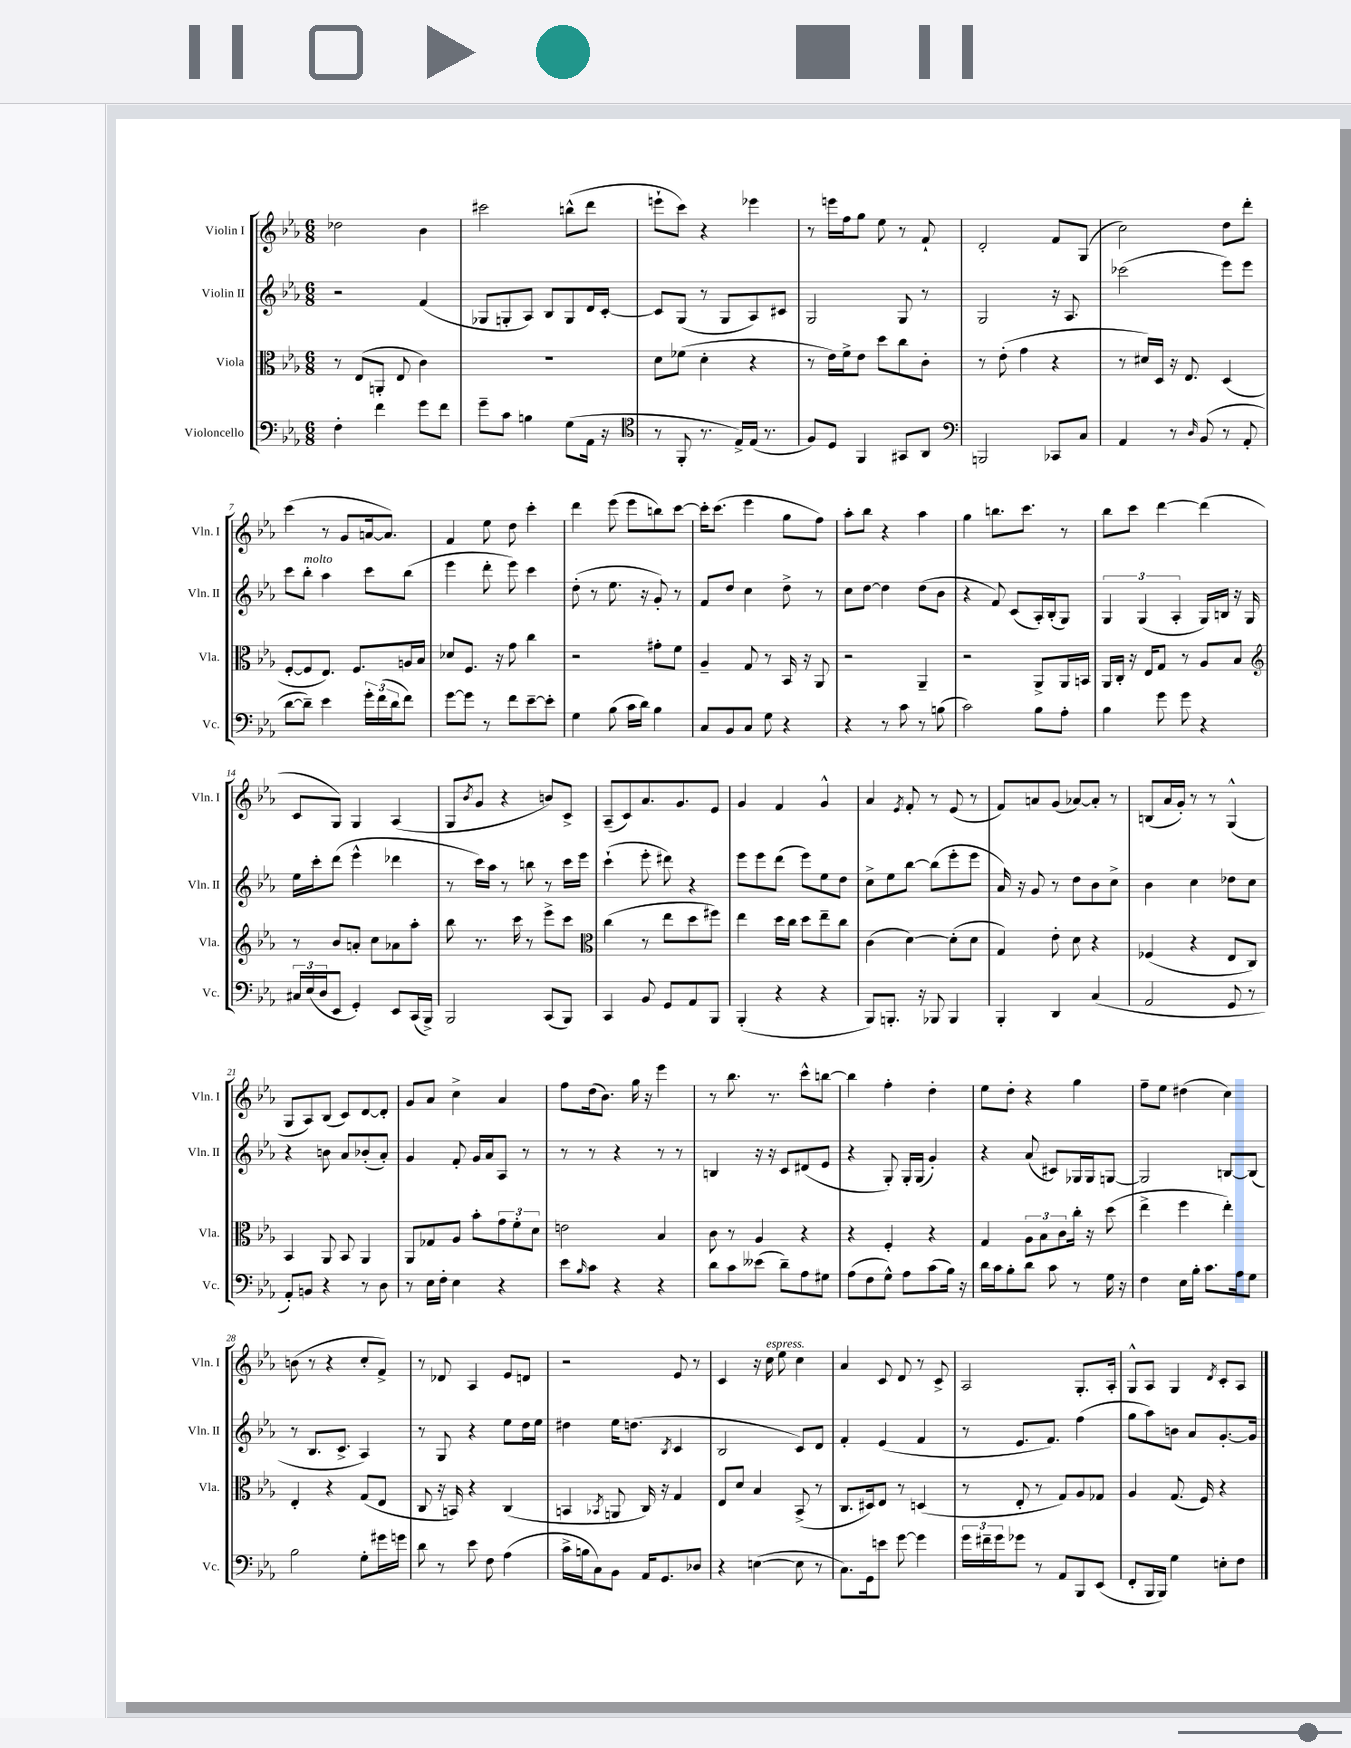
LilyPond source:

<<
\new StaffGroup <<
\new Staff = "s0" \with { instrumentName = "Violin I" shortInstrumentName = "Vln. I" } {
    \clef treble \key ees \major \numericTimeSignature \time 6/8
    des''2 bes'4 |
    cis'''2 b''8-^( d'''8 |
    e'''8-! c'''8) r4 ees'''4 |
    r8 e'''16 f''16 g''8 ees''8 r8 f'8-! |
    d'2-. f'8 g8( |
    c''2) d''8 d'''8-. |
    c'''4( r8 g'8 a'16~ a'8.) |
    f'4 ees''8 d''8 c'''4-. |
    d'''4 ees'''8( ees'''8 b''8) c'''8~ |
    c'''16-. c'''8.( ees'''4 g''8 f''8) |
    aes''8-. bes''8 r4 aes''4 |
    g''4 b''8. c'''8. r8 |
    bes''8 c'''8 d'''4~ d'''4( |
    c'8 g8) g4 aes4( |
    g8 \acciaccatura { bes'8 } g'8 r4 b'8) c'8-> |
    aes8--( c'8) aes'8. g'8. ees'8 |
    g'4 f'4 g'4-^ |
    aes'4 \acciaccatura { ees'8 } f'8-. r8 ees'8( r8 |
    f'8) a'8 g'8( aes'8~) aes'8-. r8 |
    b8( aes'16 g'16-.) r8 r8 g4-^( |
    g8 aes8) bes8( c'8) d'8~ d'8-. |
    g'8 aes'8 c''4-> aes'4 |
    f''8 d''16( bes'8.) g''16 r16 ees'''4 |
    r8 bes''8. r8. c'''8-^ b''8~ |
    b''4 f''4-. d''4-. |
    ees''8 d''8-. r4 g''4 |
    f''8-- ees''8 dis''4( c''4) |
    b'8( r8 r4 c''8-. f'8->) |
    r8 des'8 aes4 ees'8 d'8 |
    r2 ees'8 r8 |
    c'4 r16 c''16^\markup { \italic "espress." } ees''8 c''4 |
    aes'4 c'8 d'8 r8 c'8-> |
    aes2 g8.-. aes16-. |
    g8-^ aes8 g4 \acciaccatura { d'8 } c'8-. aes8 \bar "|." |
}
\new Staff = "s1" \with { instrumentName = "Violin II" shortInstrumentName = "Vln. II" } {
    \clef treble \key ees \major \numericTimeSignature \time 6/8
    r2 f'4( |
    ges8 g8-. aes8) bes8 g8 d'16 c'16~-. |
    c'8 g8( r8 g8 aes8) cis'8 |
    g2 g8 r8 |
    g2 r16 aes8. |
    ces'''2( ees'''8) ees'''8 |
    c'''8 bes''8-.^\markup { \italic "molto" } aes''4 c'''8 bes''8( |
    ees'''4 d'''8-. ees'''8) c'''4 |
    d''8-.( r8 ees''8. r16 g'8-.) r8 |
    f'8 d''8 c''4 d''8-> r8 |
    c''8 d''8~ d''4 d''8( bes'8 |
    r4 f'8) c'8( aes16-.) bes16-.( g8) |
    \tuplet 3/2 { g4 g4( aes4-. } g16) b16 r16 g16 |
    ees''16 c'''16-. d'''8( ees'''4-^ des'''4 |
    r8 c'''16) aes''16 r8 b''8 r8 c'''16 ees'''16 |
    c'''4-!( ees'''8-. dis'''8) r4 |
    ees'''8 ees'''8 d'''8( ees'''8) ees''8 d''8 |
    c''8-> ees''8 bes''8~ bes''8( ees'''8-. ees'''8 |
    aes'16) r16 g'8 r8 d''8 bes'8 c''8-> |
    bes'4 c''4 des''8 c''8 |
    r4 b'8 aes'8 bes'8-.( aes'8-.) |
    g'4 f'8-. g'16 aes'16 aes8 r8 |
    r8 r8 r4 r8 r8 |
    b4 r16 r16 c'8 dis'8( ees'8 |
    r4 g8-.) g16-. g16( g'4-.) |
    r4 aes'8( cis'8) ges16 ges16 g8~ |
    g2 b8~ b8( |
    r8 bes8. c'8.-> aes4) |
    r8 g8 r4 ees''8 d''16 ees''16 |
    dis''4 ees''16 d''8.( \acciaccatura { bes8 } c'4 |
    bes2 c'8) d'8 |
    f'4-. ees'4( f'4 |
    r8 ees'8. f'8.) f''4( |
    g''8 aes''8) b'8 aes'8 g'8.~-. g'16 \bar "|." |
}
\new Staff = "s2" \with { instrumentName = "Viola" shortInstrumentName = "Vla." } {
    \clef alto \key ees \major \numericTimeSignature \time 6/8
    r8 ees8( a,8-. ees8 c'4) |
    R2. |
    d'8 fes'8( d'4-. r4 |
    r8 ees'16) f'16-> ees'8 d''8 c''8 c'8-. |
    r8 ees'8-.( g'4 r4 |
    r8 dis'16) d16 r16 ees8. d4( |
    f8~-. f8 ees8.) f8. a16 bes16 |
    des'8 f8. r16 g'8 c''4 |
    r2 gis'8-. f'8 |
    aes4-- g8 r8 bes,16 r16 aes,8 |
    r2 aes,4-- |
    r2 aes,8-> aes,16 b,16 |
    aes,16 c16-. r16 ees16 g8 r8 aes8 bes8 |
    \clef treble r8 bes'8 a'8-. c''8 aes'8 aes''8-. |
    bes''8 r8. c'''16 r8 ees'''8-> c'''8 |
    \clef alto c''4( r8 ees''8 d''8 fis''8) |
    ees''4 d''16 c''16 d''8 ees''8-- c''8 |
    c'4( d'4~) d'8-.( d'8 |
    g4) ees'8-. d'8 r4 |
    fes4( r4 ees8 c8) |
    bes,4 aes,8 bes,8 aes,4 |
    aes,8 ges8 aes8 bes'8-. \tuplet 3/2 { g'8 f'8-. d'8 } |
    e'2 bes4 |
    c'8 r8 aes4 r4 |
    r4 f4-. r4 |
    g4 \tuplet 3/2 { aes8 bes8 c'8 } c''16-. r16 d''8( |
    ees''4-> f''4 ees''4-.) |
    ees4-. r4 g8( ees8 |
    c8 r16 b,16) r4 c4( |
    b,4 \acciaccatura { bes,8 } a,8 c16) r16 g4 |
    ees8 d'8 bes4 bes,8->( r8 |
    c8. dis16) ees8 r8 d4( |
    r8 ees8-. r8 g8) aes8 ges8 |
    aes4 g8.( f16) r4 \bar "|." |
}
\new Staff = "s3" \with { instrumentName = "Violoncello" shortInstrumentName = "Vc." } {
    \clef bass \key ees \major \numericTimeSignature \time 6/8
    f4-. f'4 g'8 f'8 |
    g'8-- c'8 b4 g8( aes,16 r16 |
    \clef tenor r8 f,8-. r8. ees16->) ees16( r8. |
    f8) d8 f,4 gis,8 aes,8 |
    \clef bass b,,2 ces,8 c8 |
    aes,4 r8 \grace { d16 } bes,8( r8 aes,8-. |
    d'8~ d'8--) ees'4 \tuplet 3/2 { g'16-. f'16( d'16 } f'8) |
    g'8~ g'8 r8 f'8 ees'8~-- ees'8-. |
    g4 bes8( c'16 d'16) bes4 |
    c8 bes,8 c8 g8 r4 |
    r4 r8 c'8 r8 b8( |
    c'2) bes8 aes8-. |
    bes4 g'8 g'8 r4 |
    \tuplet 3/2 { cis16 ees16( d16 } ees,8 g,4-.) ees,8 c,16( bes,,16->) |
    bes,,2 c,8( bes,,8) |
    c,4 bes,8 g,8 aes,8 bes,,8 |
    bes,,4-.( r4 r4 |
    bes,,8) b,,8.-. r16 bes,,8 bes,,4 |
    bes,,4-. d,4 c4( |
    aes,2 g,8 r8 |
    aes,8-.) b,8 r4 r8 d8 |
    r8 ees16 f16-. ees4 r4 |
    ees'8 \grace { bes16 } c'8 r4 r4 |
    d'8 c'8 eeses'8( d'8--) aes8 gis8 |
    aes8( f8 g8-^) aes8 c'8( bes16) r16 |
    d'16 c'16 bes8-. d'8 c'8 r8 g16 r16 |
    f4 ees16 bes16-. c'8. aes16 g8 |
    bes2 g8-. gis'16 g'16 |
    d'8 r8 ees'8 f8 aes4( |
    c'16-> b16 c8) bes,8 aes,16 g,8. des8 |
    r4 e4~( e8 r8 |
    c8.) g,16 e'8 g'8~ g'4 |
    \tuplet 3/2 { g'16 fis'16-- g'16 } ges'8 r8 aes,8 bes,,8 ees,8( |
    f,8-. bes,,16 bes,,16) g4 e8-. f8 \bar "|." |
}
>>
>>
